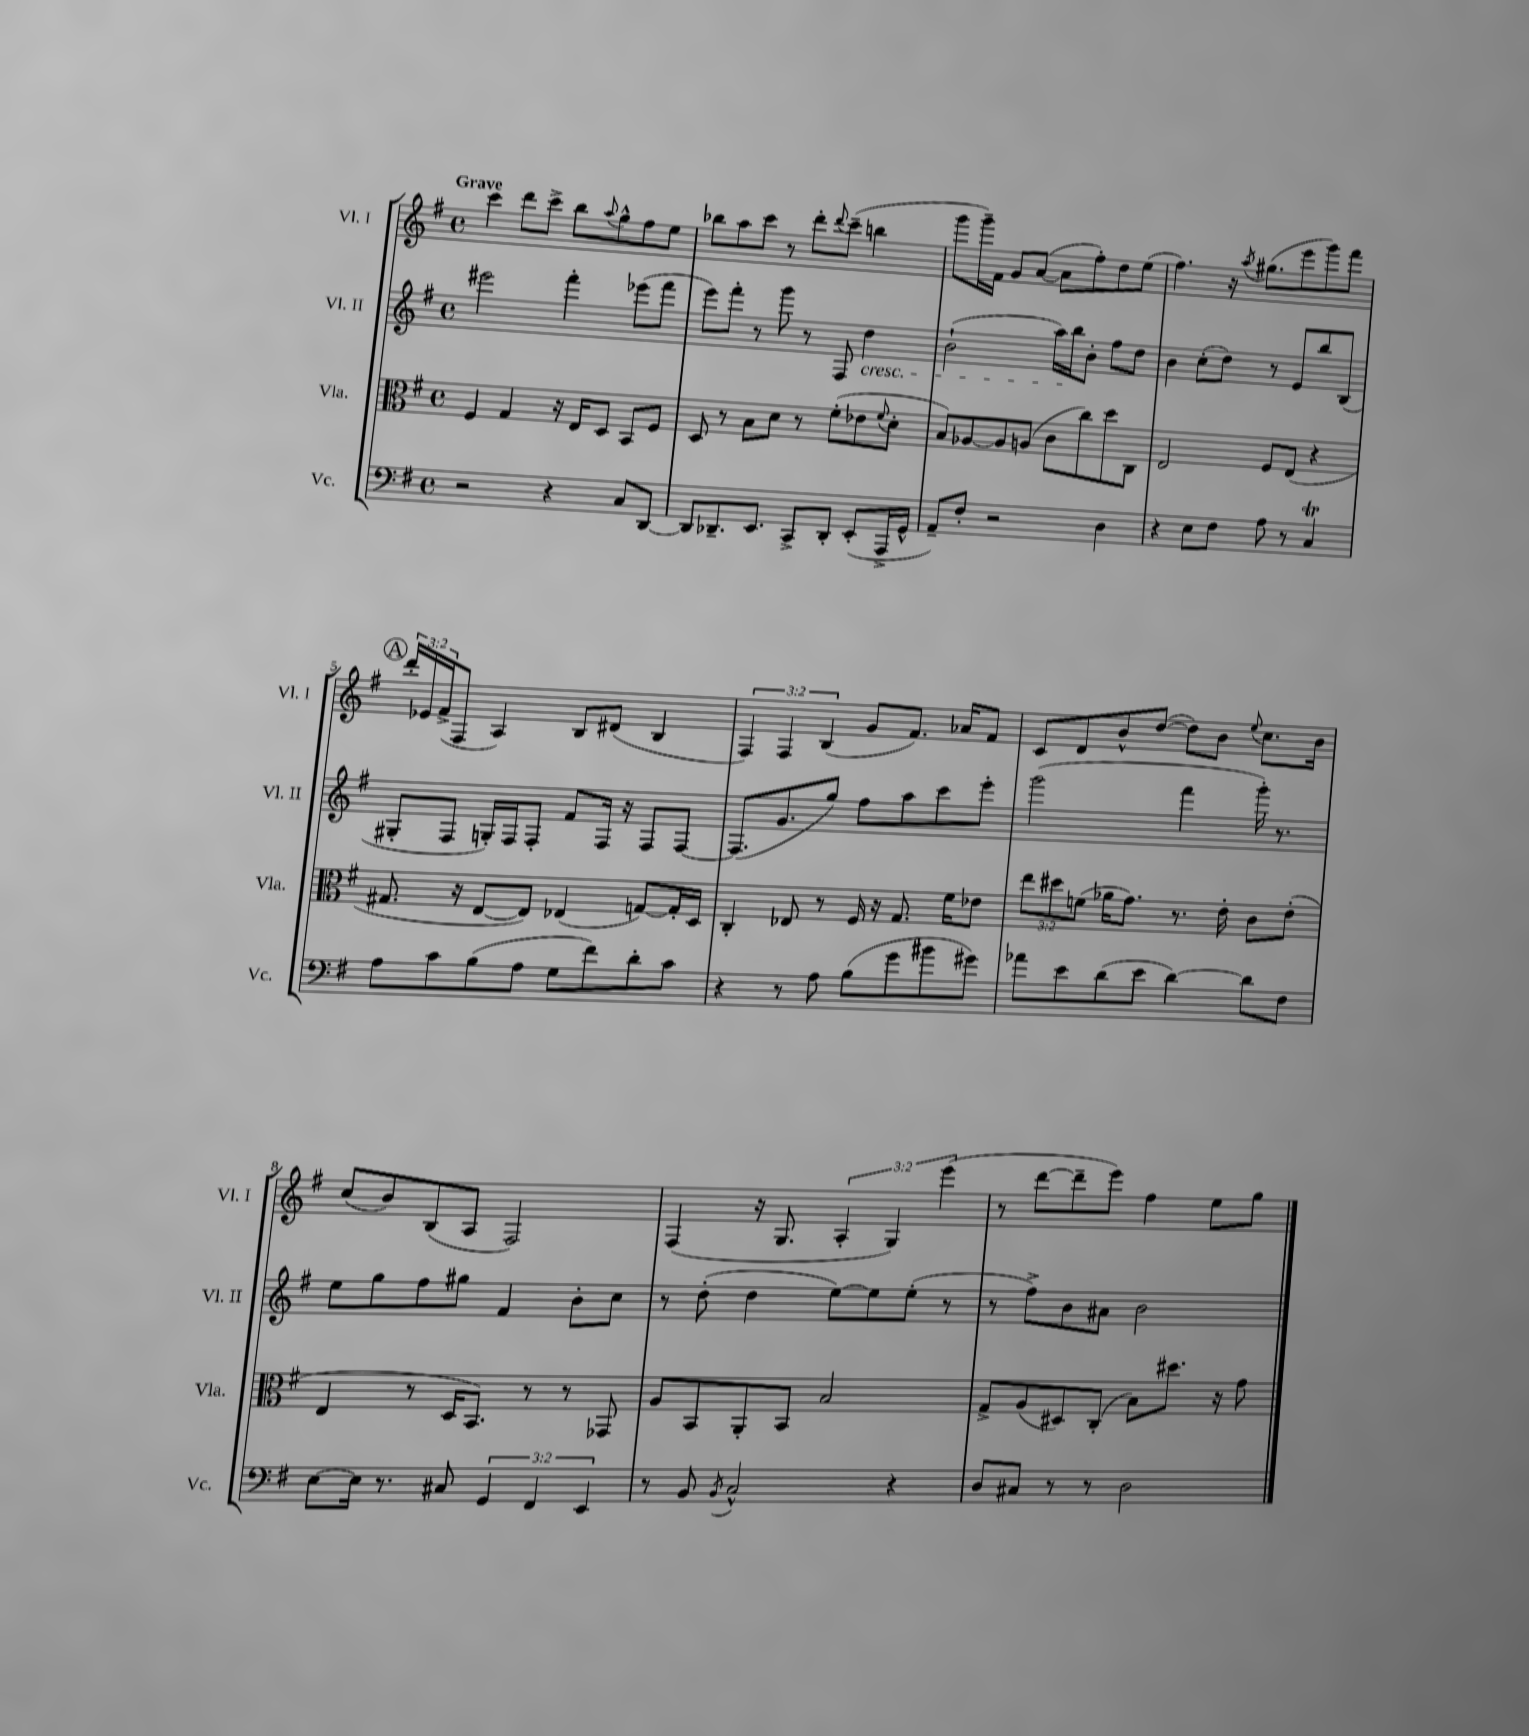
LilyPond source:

<<
\new StaffGroup <<
\new Staff = "s0" \with { instrumentName = "Vl. I" shortInstrumentName = "Vl. I" } {
    \clef treble \key g \major \defaultTimeSignature \time 4/4 \override Staff.TupletNumber.text = #tuplet-number::calc-fraction-text \tempo "Grave"
    c'''4 d'''8 c'''8-> b''8 \appoggiatura { a''8 } g''8-^ fis''8 e''8 |
    bes''8 a''8 c'''8 r8 d'''8-. \appoggiatura { d'''8 } c'''8--( b''4 |
    g'''8 g'''16--) fis'16 g'8 a'8~( a'8 fis''8-.) d''8 e''8( |
    fis''4.) r16 \acciaccatura { a''8 } gis''8.( e'''8 g'''8) fis'''8 |
    \mark \markup { \circle "A" } \tuplet 3/2 { d'''16-. ees'16 fis'16->( } fis8 a4) b8 dis'8( b4 |
    \tuplet 3/2 { fis4) fis4 b4( } g'8 fis'8.) aes'16 fis'8 |
    c'8 d'8 b'8-^ d''8~( d''8) b'8 \appoggiatura { e''8 } c''8. b'16 |
    c''8( b'8) b8( a8 fis2) |
    fis4( r16 g8. \tuplet 3/2 { a4-. g4) e'''4( } |
    r8 d'''8~ d'''8-- e'''8) fis''4 e''8 g''8 \bar "|." |
}
\new Staff = "s1" \with { instrumentName = "Vl. II" shortInstrumentName = "Vl. II" } {
    \clef treble \key g \major \defaultTimeSignature \time 4/4
    eis'''2 fis'''4-. ees'''8( fis'''8 |
    e'''8) fis'''8-. r8 g'''8 r8 fis8 d''4\cresc |
    b'2-!( a''16) b''16\! b'8-. fis''8 d''8 |
    b'4 c''8-.( d''8) r8 e'8 b''8 b8( |
    \mark \markup { \circle "A" } gis8-. fis8 g16-.) fis16 fis8-. fis'8 fis16 r16 fis8 fis8~ |
    fis8.( g'8. g''8) fis''8 a''8 c'''8 e'''8-. |
    g'''2( fis'''4 g'''16-.) r8. |
    e''8 g''8 fis''8 gis''8 fis'4 b'8-. c''8 |
    r8 d''8-.( d''4 e''8~) e''8 e''8-.( r8 |
    r8 fis''8->) b'8 ais'8 b'2 \bar "|." |
}
\new Staff = "s2" \with { instrumentName = "Vla." shortInstrumentName = "Vla." } {
    \clef alto \key g \major \defaultTimeSignature \time 4/4 \override Staff.TupletNumber.text = #tuplet-number::calc-fraction-text
    fis4 g4 r16 e16 d8 b,8 fis8 |
    d8 r8 b8 d'8 r8 fis'8-.( ees'8 \appoggiatura { fis'8 } d'8-. |
    b8) aes8~ aes8 a8( c'8 c''8) d''8 c8 |
    e2 fis8 e8( r4 |
    \mark \markup { \circle "A" } gis8. r16 e8~ e8) ees4( g8~) g16-. d16 |
    c4-. ees8 r8 fis16 r16 g8. fis'16 ees'8 |
    \tuplet 3/2 { e''8 dis''8 f'8( } aes'16 g'8.) r8. e'16-. c'8 e'8-.( |
    e4 r8 d16 b,8.) r8 r8 ges,8 |
    a8 b,8 a,8-. b,8 b2 |
    g8-> a8( dis8) c8-.( b8) dis''8. r16 g'8 \bar "|." |
}
\new Staff = "s3" \with { instrumentName = "Vc." shortInstrumentName = "Vc." } {
    \clef bass \key g \major \defaultTimeSignature \time 4/4 \override Staff.TupletNumber.text = #tuplet-number::calc-fraction-text
    r2 r4 c8 d,8~ |
    d,8 des,8.-- e,8. c,8-> des,8-. e,8-.( a,,16-> g,16-^ |
    a,8--) fis8-. r2 d4 |
    r4 e8 fis8 a8 r8 c4\trill |
    \mark \markup { \circle "A" } a8 c'8 b8( a8 g8 fis'8) d'8-. c'8 |
    r4 r8 a8 b8( g'8 bis'8 gis'8) |
    aes'8 e'8 d'8( e'8 d'4~) d'8 fis8 |
    e8~ e16 r8. cis8 \tuplet 3/2 { g,4 fis,4 e,4 } |
    r8 b,8 \acciaccatura { b,8 } c2-^ r4 |
    d8 cis8 r8 r8 d2 \bar "|." |
}
>>
>>
